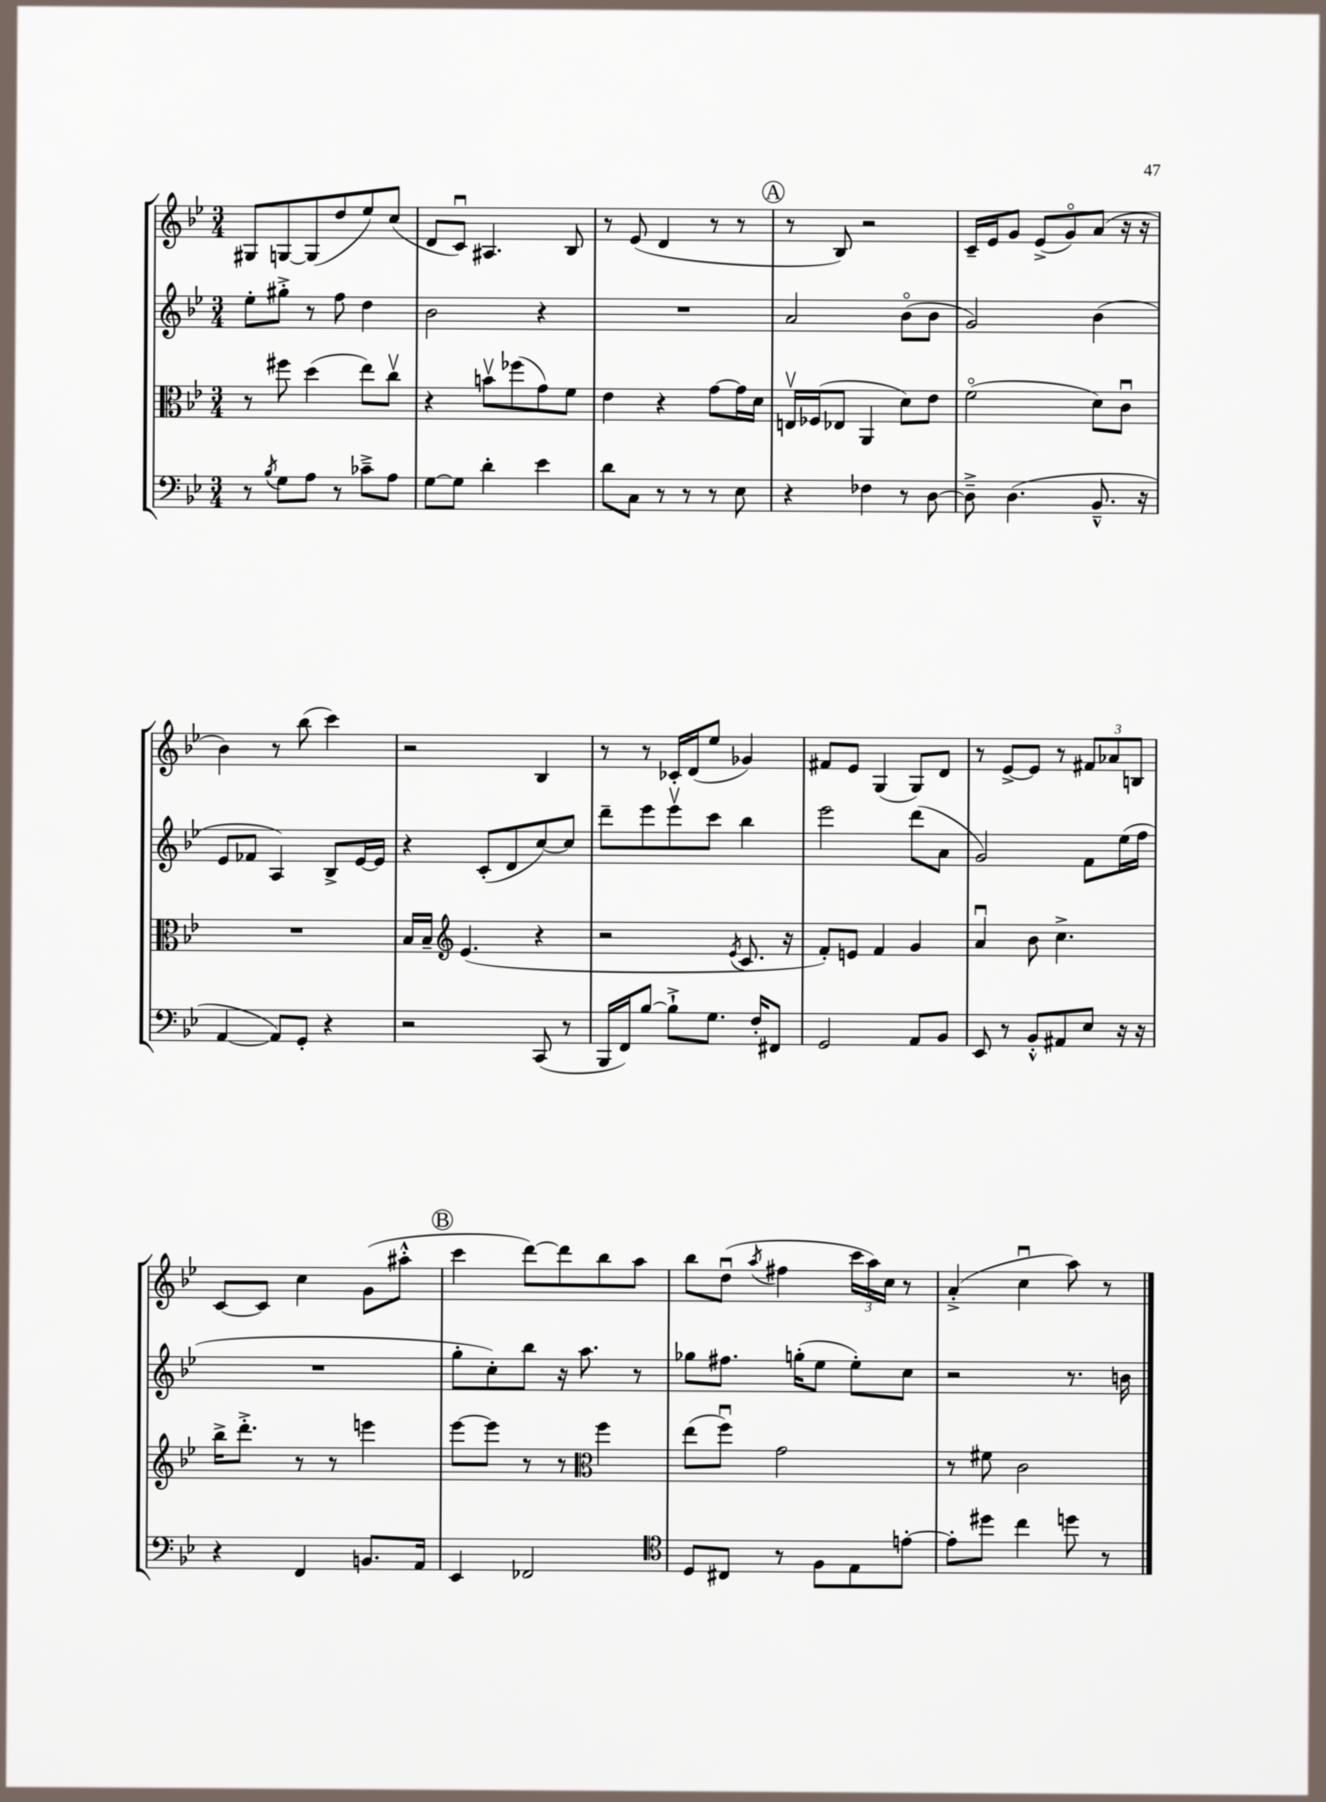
<<
\new StaffGroup <<
\new Staff = "s0" {
    \clef treble \key bes \major \numericTimeSignature \time 3/4
    gis8 g8~ g8( d''8 ees''8) c''8( |
    d'8 c'8\downbow) ais4. bes8 |
    r8 ees'8( d'4 r8 r8 |
    \mark \markup { \circle "A" } r8 bes8) r2 |
    c'16-- ees'16 g'8 ees'8->( g'8\flageolet) a'8( r16 r16 |
    bes'4) r8 bes''8( c'''4) |
    r2 bes4 |
    r8 r8 ces'16-. d'16( ees''8 ges'4) |
    fis'8 ees'8 g4( g8) d'8 |
    r8 ees'8~-> ees'8 r8 \tuplet 3/2 { fis'8 aes'8 b8 } |
    c'8~ c'8 c''4 g'8( ais''8-.-^ |
    \mark \markup { \circle "B" } c'''4 d'''8~) d'''8 bes''8 a''8 |
    bes''8 d''8\downbow( \acciaccatura { a''8 } fis''4 \tuplet 3/2 { c'''16 a''16) c''16 } r8 |
    a'4-.->( c''4\downbow a''8) r8 \bar "|." |
}
\new Staff = "s1" {
    \clef treble \key bes \major \numericTimeSignature \time 3/4
    ees''8-. gis''8-.-> r8 f''8 d''4 |
    bes'2 r4 |
    R2. |
    \mark \markup { \circle "A" } a'2 bes'8\flageolet( bes'8 |
    g'2) bes'4( |
    ees'8 fes'8 a4) bes8-> ees'16~ ees'16 |
    r4 c'8-.( d'8 c''8~) c''8 |
    d'''8-- ees'''8 ees'''8\upbow c'''8 bes''4 |
    ees'''2 d'''8( a'8 |
    g'2) f'8 ees''16( f''16 |
    R2. |
    \mark \markup { \circle "B" } g''8-. c''8-.) bes''8 r16 a''8. r8 |
    ges''8 fis''8. g''16-.( ees''8 ees''8-.) c''8 |
    r2 r8. b'16 \bar "|." |
}
\new Staff = "s2" {
    \clef alto \key bes \major \numericTimeSignature \time 3/4
    r8 fis''8 d''4( ees''8) c''8\upbow |
    r4 b'8\upbow fes''8( g'8) f'8 |
    ees'4 r4 g'8~ g'16 d'16 |
    \mark \markup { \circle "A" } e16\upbow fes16( ees8 a,4 d'8) ees'8 |
    f'2\flageolet( d'8) c'8\downbow |
    R2. |
    bes16 bes16-- \clef treble ees'4.( r4 |
    r2 \acciaccatura { ees'8 } c'8. r16 |
    f'8-.) e'8 f'4 g'4 |
    a'4\downbow bes'8 c''4.-> |
    bes''16-> d'''8.-.-> r8 r8 e'''4 |
    \mark \markup { \circle "B" } ees'''8~ ees'''8 r8 r8 \clef alto f''4 |
    ees''8( f''8\downbow) g'2 |
    r8 fis'8 c'2 \bar "|." |
}
\new Staff = "s3" {
    \clef bass \key bes \major \numericTimeSignature \time 3/4
    r8 \acciaccatura { bes8 } g8 a8 r8 ces'8---> a8 |
    g8~ g8 d'4-. ees'4 |
    d'8 c8 r8 r8 r8 ees8 |
    \mark \markup { \circle "A" } r4 fes4 r8 d8~ |
    d8---> d4.( bes,8.---^ r16 |
    a,4~ a,8) g,8-. r4 |
    r2 c,8( r8 |
    bes,,16 f,16) bes8~ bes8-!-> g8. f16-. fis,8 |
    g,2 a,8 bes,8 |
    ees,8 r8 bes,8-.-^ ais,8 ees8 r16 r16 |
    r4 f,4 b,8. a,16 |
    \mark \markup { \circle "B" } ees,4 fes,2 |
    \clef tenor d8 cis8 r8 f8 ees8 e'8~-. |
    e'8-. dis''8 c''4 d''8 r8 \bar "|." |
}
>>
>>
\layout { \context { \Score \remove "Bar_number_engraver" } }
